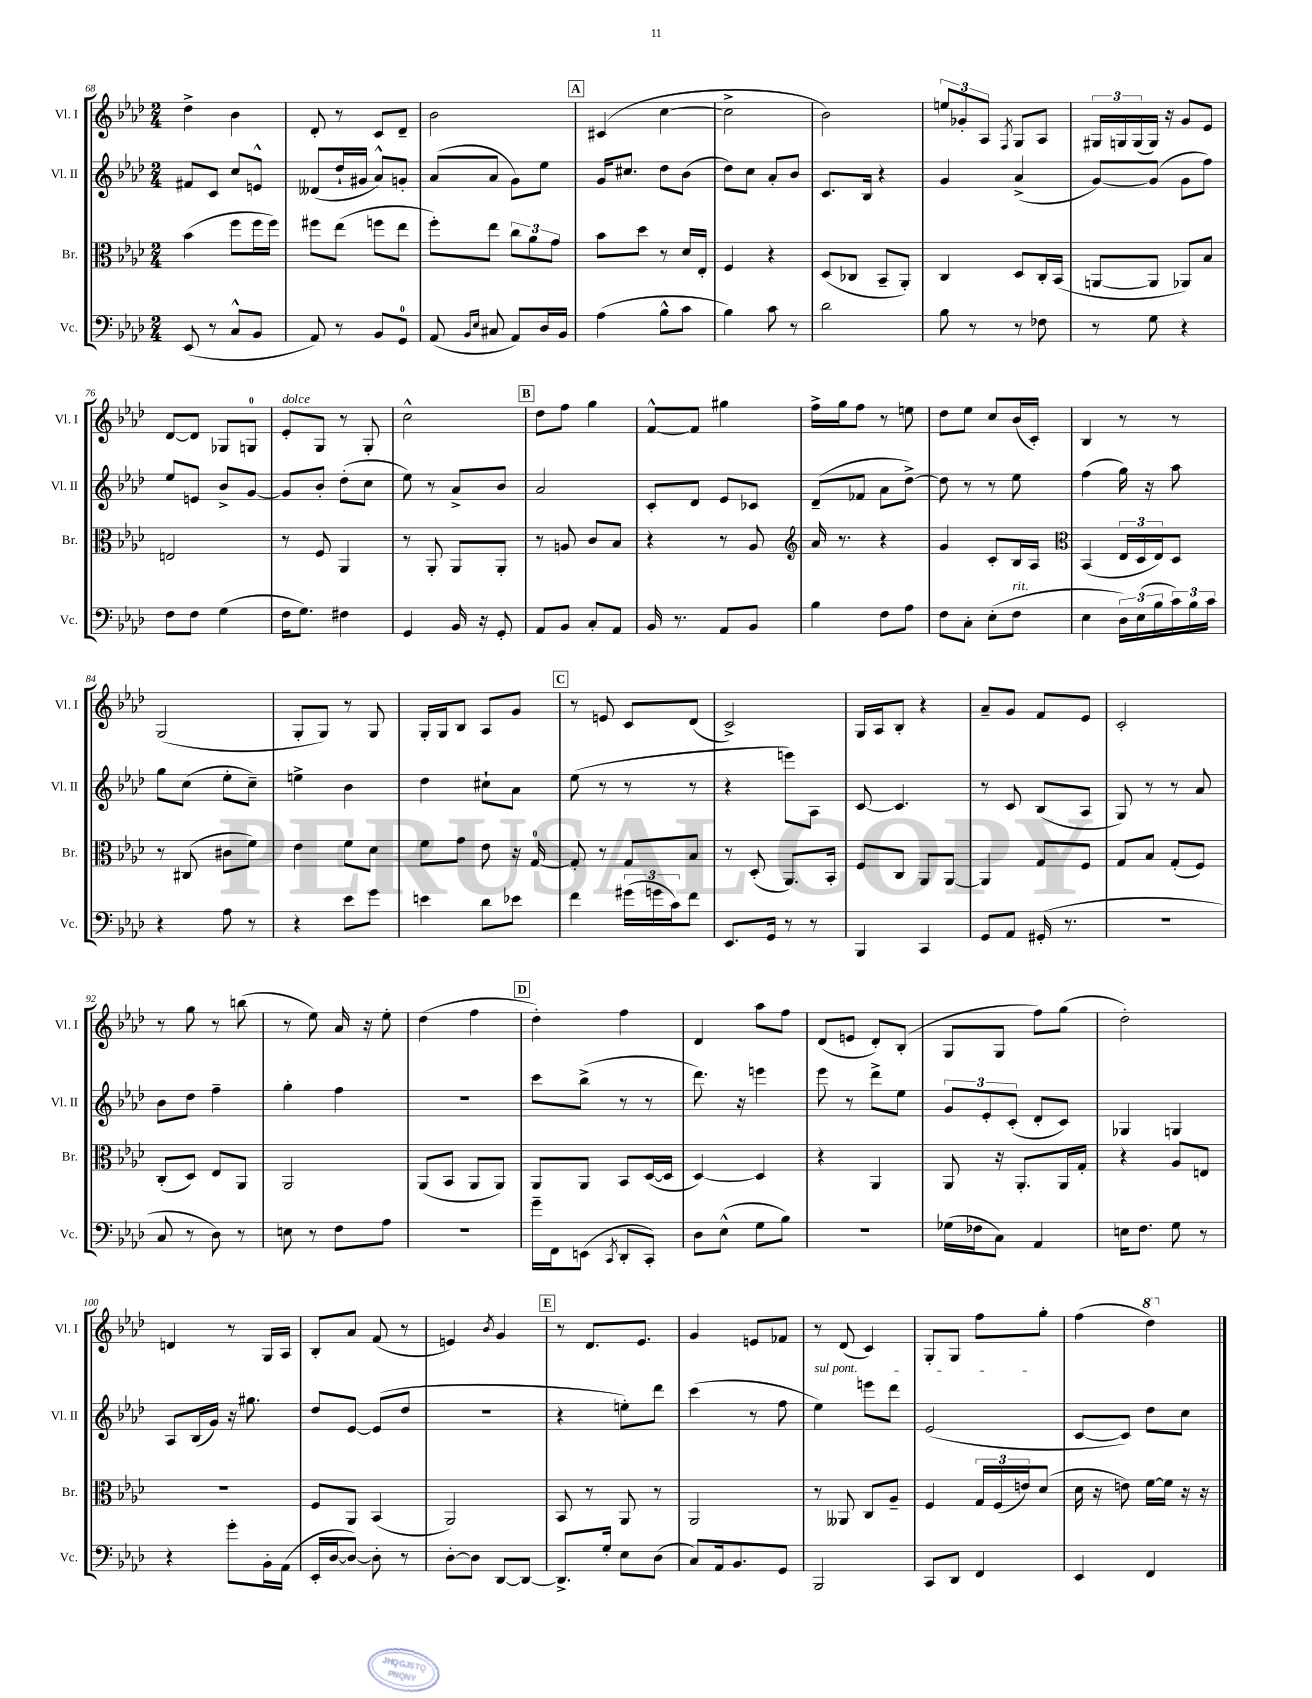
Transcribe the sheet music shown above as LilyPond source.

<<
\new StaffGroup <<
\new Staff = "s0" \with { instrumentName = "Vl. I" shortInstrumentName = "Vl. I" } {
    \clef treble \key aes \major \numericTimeSignature \time 2/4
    des''4-> bes'4 |
    des'8-. r8 c'8 des'8-- |
    bes'2 |
    \mark \markup { \box "A" } cis'4( c''4~ |
    c''2-> |
    bes'2) |
    \tuplet 3/2 { e''8 ges'8-. aes8 } \acciaccatura { f8 } g8 aes8 |
    \tuplet 3/2 { gis16 g16 g16( } g16) r16 g'8 ees'8 |
    des'8~ des'8 ges8 g8-0 |
    ees'8-.^\markup { \italic "dolce" } g8 r8 g8-. |
    c''2-^ |
    \mark \markup { \box "B" } des''8 f''8 g''4 |
    f'8~-^ f'8 gis''4 |
    f''16-> g''16 f''8 r8 e''8 |
    des''8 ees''8 c''8 bes'16( c'16-.) |
    bes4 r8 r8 |
    g2( |
    g8-. g8) r8 g8 |
    g16-. g16 bes8 aes8 g'8 |
    \mark \markup { \box "C" } r8 e'8 c'8 des'8( |
    c'2->) |
    g16 aes16 bes8-. r4 |
    aes'8-- g'8 f'8 ees'8 |
    c'2-. |
    r8 g''8 r8 b''8( |
    r8 ees''8) aes'16 r16 ees''8-. |
    des''4( f''4 |
    \mark \markup { \box "D" } des''4-.) f''4 |
    des'4 aes''8 f''8 |
    des'8( e'8 des'8-.) bes8-.( |
    g8 g8 f''8) g''8( |
    des''2-.) |
    d'4 r8 g16 aes16 |
    bes8-. aes'8 f'8( r8 |
    e'4) \acciaccatura { bes'8 } g'4 |
    \mark \markup { \box "E" } r8 des'8. ees'8. |
    g'4 e'8 fes'8 |
    r8 des'8( c'4) |
    g8-. g8 f''8 g''8-. |
    f''4( \ottava #1 des'''4) \ottava #0 \bar "|." |
}
\new Staff = "s1" \with { instrumentName = "Vl. II" shortInstrumentName = "Vl. II" } {
    \clef treble \key aes \major \numericTimeSignature \time 2/4
    fis'8 c'8 c''8 e'8-^ |
    deses'8( des''16-! gis'16 aes'8-^) g'8-. |
    aes'8( aes'8 g'8) ees''8 |
    \mark \markup { \box "A" } g'16 cis''8. des''8 bes'8( |
    des''8) c''8 aes'8-. bes'8 |
    c'8. bes16 r4 |
    g'4 aes'4->( |
    g'8~) g'8( g'8 f''8) |
    ees''8 e'8 bes'8-> g'8~ |
    g'8 bes'8-. des''8-.( c''8 |
    ees''8) r8 aes'8-> bes'8 |
    \mark \markup { \box "B" } aes'2 |
    c'8-. des'8 ees'8 ces'8 |
    des'8--( fes'8 aes'8 des''8~->) |
    des''8 r8 r8 ees''8 |
    f''4( g''16) r16 aes''8 |
    g''8 c''8( ees''8-. c''8--) |
    e''4-> bes'4 |
    des''4 cis''8-! aes'8 |
    \mark \markup { \box "C" } ees''8( r8 r8 r8 |
    r4 e'''8) aes8 |
    c'8~ c'4. |
    r8 c'8 bes8( aes8 |
    g8) r8 r8 aes'8 |
    bes'8 des''8 f''4-- |
    g''4-. f''4 |
    R2 |
    \mark \markup { \box "D" } c'''8 bes''8->( r8 r8 |
    des'''8.) r16 e'''4 |
    ees'''8 r8 des'''8-> ees''8 |
    \tuplet 3/2 { g'8 ees'8-. c'8-.( } des'8-. c'8) |
    ges4 g4 |
    aes8 bes16( g'16) r16 gis''8. |
    des''8 ees'8~ ees'8( des''8 |
    R2 |
    \mark \markup { \box "E" } r4 e''8-.) des'''8 |
    c'''4( r8 f''8 |
    \once \override TextSpanner.bound-details.left.text = \markup { \italic "sul pont." } ees''4\startTextSpan) e'''8 des'''8 |
    ees'2\stopTextSpan( |
    c'8~ c'8) des''8 c''8 \bar "|." |
}
\new Staff = "s2" \with { instrumentName = "Br." shortInstrumentName = "Br." } {
    \clef alto \key aes \major \numericTimeSignature \time 2/4
    bes'4( f''8 f''16 f''16) |
    fis''8 ees''8( f''8 ees''8 |
    f''8-.) ees''8 \tuplet 3/2 { c''8 aes'8 g'8 } |
    \mark \markup { \box "A" } bes'8 des''8 r8 des'16 ees16-. |
    f4 r4 |
    des8( ces8 bes,8-- aes,8-.) |
    c4 des8 c16-. bes,16( |
    a,8~ a,8 aes,8) bes8 |
    e2 |
    r8 f8 aes,4 |
    r8 aes,8-. aes,8 aes,8-. |
    \mark \markup { \box "B" } r8 a8 c'8 bes8 |
    r4 r8 aes8 |
    \clef treble aes'16 r8. r4 |
    g'4 c'8-. bes16 aes16 |
    \clef alto bes,4( \tuplet 3/2 { ees16 des16 ees16) } des8 |
    r8 cis8( cis'8 f'8) |
    ees'4 f'8 des'8 |
    f'8 g'8 ees'8 r16 g16-0~ |
    \mark \markup { \box "C" } g8-. r8 g8 bes8 |
    r8 des8-.( aes,8.) bes,16-. |
    f8 c8 aes,8 aes,8~ |
    aes,4 g8 f8 |
    g8 bes8 g8-.( f8) |
    c8-.( des8) ees8 aes,8 |
    aes,2 |
    aes,8( bes,8 aes,8 aes,8) |
    \mark \markup { \box "D" } aes,8 aes,8 bes,8 des16~( des16 |
    des4~) des4 |
    r4 aes,4 |
    aes,8 r16 aes,8.-. aes,16 g16-. |
    r4 aes8 e8 |
    r2 |
    f8 aes,8 bes,4( |
    aes,2) |
    \mark \markup { \box "E" } bes,8 r8 aes,8 r8 |
    aes,2 |
    r8 aeses,8 c8 aes8-- |
    f4 \tuplet 3/2 { g16 f16( e'16) } des'8( |
    des'16 r16 e'8) f'16~ f'16 r16 r16 \bar "|." |
}
\new Staff = "s3" \with { instrumentName = "Vc." shortInstrumentName = "Vc." } {
    \clef bass \key aes \major \numericTimeSignature \time 2/4
    ees,8( r8 c8-^ bes,8 |
    aes,8) r8 bes,8 g,8-0 |
    aes,8( \grace { bes,16 ees16 } cis8 aes,8) des16 bes,16 |
    \mark \markup { \box "A" } aes4( bes8-^ c'8 |
    bes4) c'8 r8 |
    des'2 |
    bes8 r8 r8 fes8 |
    r8 g8 r4 |
    f8 f8 g4( |
    f16 g8.) fis4 |
    g,4 bes,16 r16 g,8-. |
    \mark \markup { \box "B" } aes,8 bes,8 c8-. aes,8 |
    bes,16 r8. aes,8 bes,8 |
    bes4 f8 aes8 |
    f8 c8-. ees8-.( f8^\markup { \italic "rit." } |
    ees4 \tuplet 3/2 { des16) ees16( bes16 } \tuplet 3/2 { c'16) bes16 c'16 } |
    r4 aes8 r8 |
    r4 ees'8 g'8 |
    e'4 des'8 ees'8 |
    \mark \markup { \box "C" } f'4 \tuplet 3/2 { gis'16( g'16 c'16) } f'8 |
    ees,8. g,16 r8 r8 |
    bes,,4 c,4 |
    g,8 aes,8 gis,16-.( r8. |
    r2 |
    c8 r8 des8) r8 |
    e8 r8 f8 aes8 |
    r2 |
    \mark \markup { \box "D" } g'16-- f,16 e,8( \acciaccatura { c,8 } des,8-. c,8-.) |
    des8 ees8-^( g8 bes8) |
    r2 |
    ges16( fes16 c8) aes,4 |
    e16 f8. g8 r8 |
    r4 g'8-. bes,16-. aes,16( |
    ees,16-. des16~ des8~) des8-. r8 |
    des8~-. des8 des,8~ des,8~ |
    \mark \markup { \box "E" } des,8.-> g16-. ees8 des8( |
    c8) aes,16 bes,8. g,8 |
    bes,,2 |
    c,8 des,8 f,4 |
    ees,4 f,4 \bar "|." |
}
>>
>>
\layout { \context { \Score currentBarNumber = #68 } }
